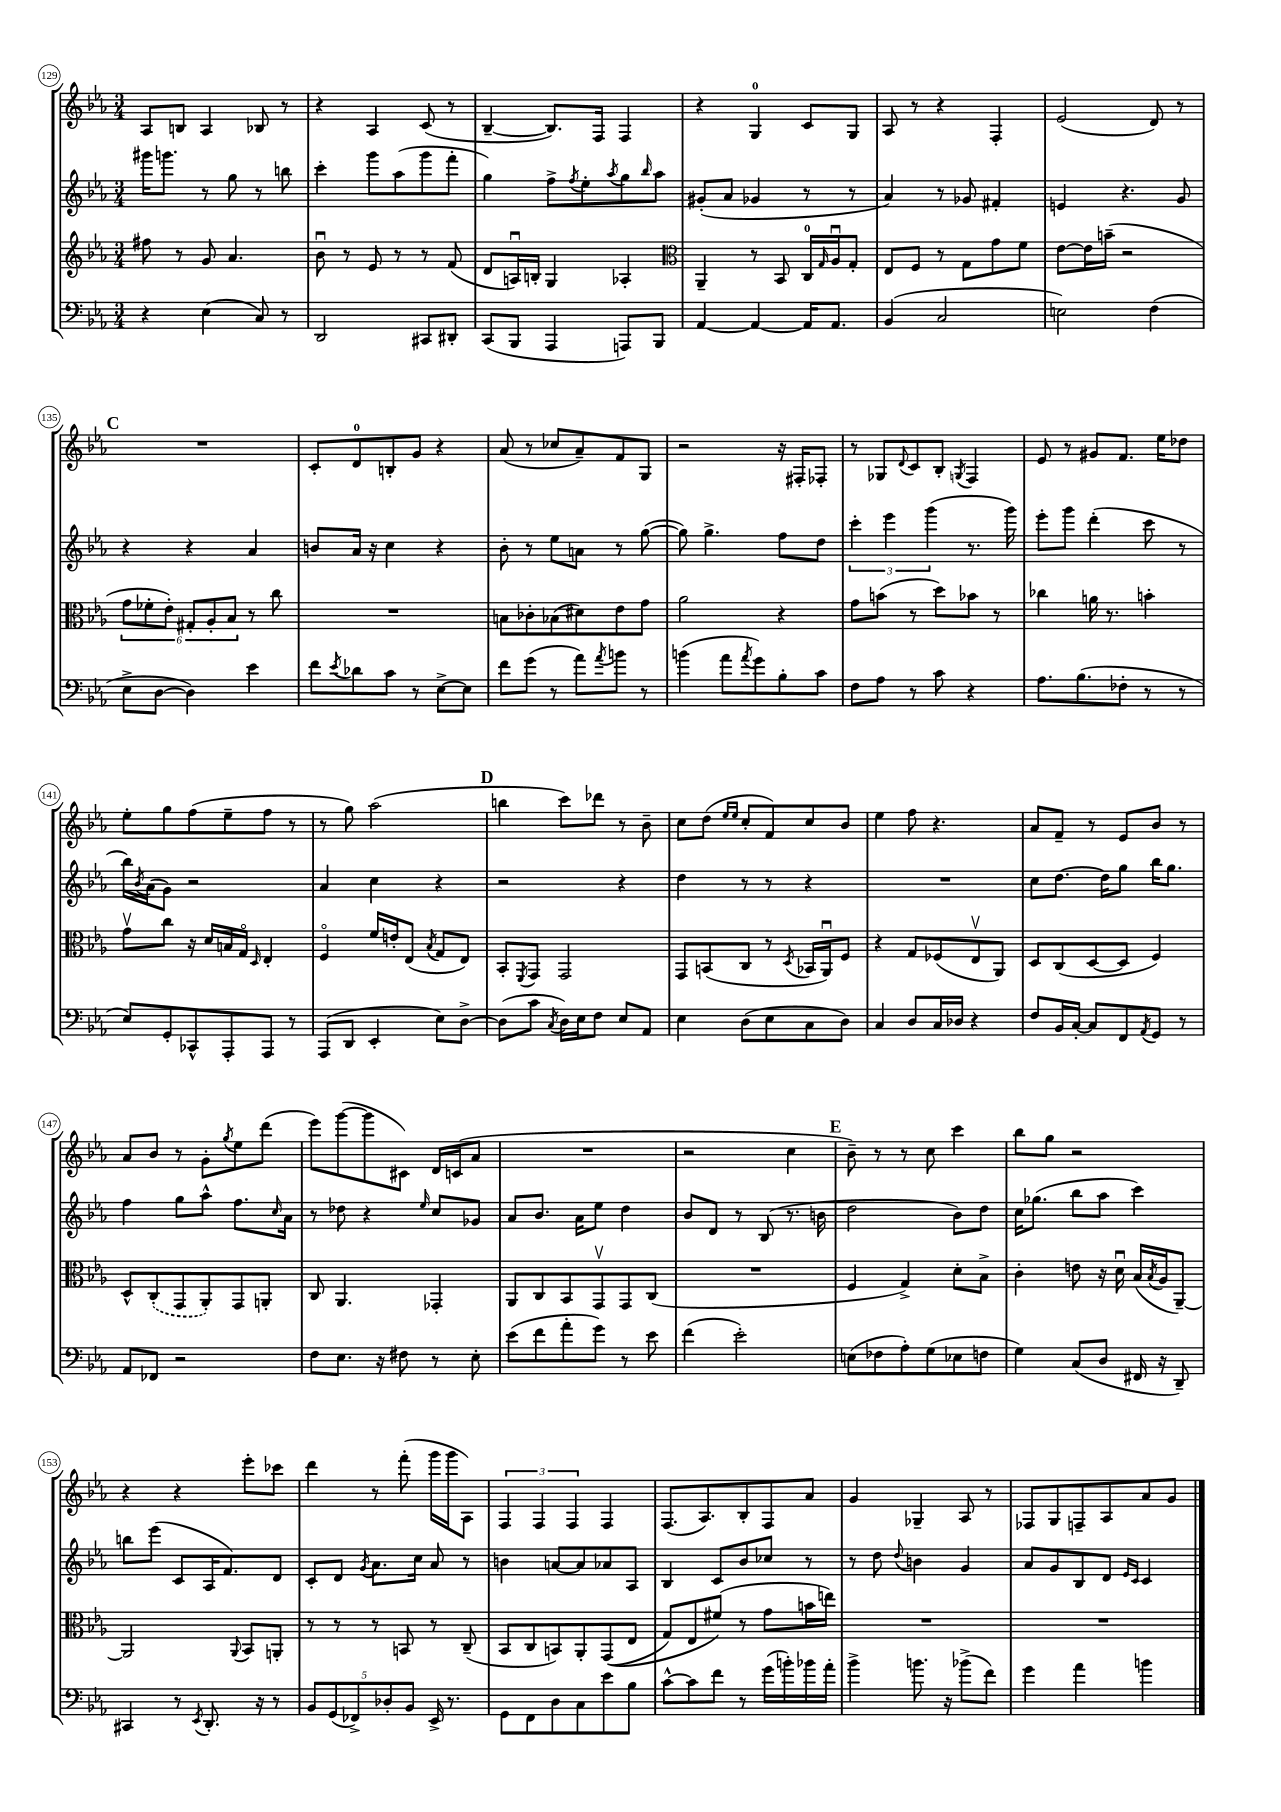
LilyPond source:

<<
\new StaffGroup <<
\new Staff = "s0" {
    \clef treble \key ees \major \numericTimeSignature \time 3/4
    aes8 b8 aes4 bes8 r8 |
    r4 aes4 c'8( r8 |
    bes4~-- bes8.) f16 f4 |
    r4 g4-0 c'8 g8 |
    aes8 r8 r4 f4-. |
    ees'2( d'8) r8 |
    \mark \markup { \bold "C" } R2. |
    c'8-. d'8-0 b8-. g'8 r4 |
    aes'8( r8 ces''8 aes'8--) f'8 g8 |
    r2 r16 fis16-. fes8-. |
    r8 ges8 \appoggiatura { d'8 } c'8 bes8-. \acciaccatura { g8 } f4 |
    ees'8 r8 gis'8 f'8. ees''16 des''8 |
    ees''8-. g''8 f''8( ees''8-- f''8 r8 |
    r8 g''8) aes''2( |
    \mark \markup { \bold "D" } b''4 c'''8) des'''8 r8 bes'8-- |
    c''8 d''8( \grace { ees''16 ees''16 } c''8-. f'8) c''8 bes'8 |
    ees''4 f''8 r4. |
    aes'8 f'8-- r8 ees'8 bes'8 r8 |
    aes'8 bes'8 r8 g'8-. \acciaccatura { g''8 } ees''8 d'''8( |
    ees'''8) g'''8~( g'''8 cis'8) d'16 c'16( aes'8 |
    R2. |
    r2 c''4 |
    \mark \markup { \bold "E" } bes'8--) r8 r8 c''8 c'''4 |
    bes''8 g''8 r2 |
    r4 r4 ees'''8-. ces'''8 |
    d'''4 r8 f'''8-.( g'''16 g'''16 aes8) |
    \tuplet 3/2 { f4 f4 f4 } f4 |
    f8.( aes8.) bes8-. f8 aes'8 |
    g'4 ges4-- aes8 r8 |
    fes8 g8 f8-- aes8 aes'8 g'8 \bar "|." |
}
\new Staff = "s1" {
    \clef treble \key ees \major \numericTimeSignature \time 3/4
    gis'''16 g'''8. r8 g''8 r8 b''8 |
    c'''4-. g'''8 aes''8( g'''8 f'''8-. |
    g''4) f''8-> \acciaccatura { f''8 } ees''8-. \acciaccatura { aes''8 } g''8 \grace { bes''16 } aes''8 |
    gis'8-.( aes'8 ges'4 r8 r8 |
    aes'4) r8 ges'8 fis'4-. |
    e'4 r4. g'8 |
    \mark \markup { \bold "C" } r4 r4 aes'4 |
    b'8 aes'16 r16 c''4 r4 |
    bes'8-. r8 ees''8 a'8 r8 g''8~( |
    g''8) g''4.-> f''8 d''8 |
    \tuplet 3/2 { c'''4-. ees'''4 g'''4( } r8. g'''16) |
    ees'''8-. g'''8 d'''4-.( c'''8 r8 |
    bes''16) \acciaccatura { bes'8 } aes'16( g'8) r2 |
    aes'4 c''4 r4 |
    \mark \markup { \bold "D" } r2 r4 |
    d''4 r8 r8 r4 |
    R2. |
    c''8 d''8.~ d''16 g''8 bes''16 g''8. |
    f''4 g''8 aes''8-^ f''8. \grace { c''16 } aes'16 |
    r8 des''8 r4 \grace { ees''16 } c''8 ges'8 |
    aes'8 bes'8. aes'16 ees''8 d''4 |
    bes'8 d'8 r8 bes8( r8. b'16 |
    \mark \markup { \bold "E" } d''2 bes'8) d''8 |
    c''16 ges''8.( bes''8 aes''8 c'''4) |
    b''8 ees'''8( c'8 aes16 f'8.) d'8 |
    c'8-. d'8 \acciaccatura { g'8 } aes'8. c''16 aes'8 r8 |
    b'4 a'8~ a'8 aes'8 aes8 |
    bes4 c'8 bes'8 ces''8 r8 |
    r8 d''8 \appoggiatura { d''8 } b'4 g'4 |
    aes'8 g'8 bes8 d'8 \grace { ees'16 c'16 } c'4 \bar "|." |
}
\new Staff = "s2" {
    \clef treble \key ees \major \numericTimeSignature \time 3/4
    fis''8 r8 g'8 aes'4. |
    bes'8\downbow r8 ees'8 r8 r8 f'8( |
    d'8 a16\downbow) b16-. g4 aes4-. |
    \clef alto aes,4-- r8 bes,8 c16-0 \grace { g16 } aes16\downbow g8-. |
    ees8 f8 r8 g8 g'8 f'8 |
    ees'8~ ees'16 b'16--( r2 |
    \mark \markup { \bold "C" } \tuplet 6/4 { g'8 fes'8-. ees'8-.) gis8-. aes8-. bes8 } r8 c''8 |
    R2. |
    b8 ces'8-. bes8( dis'8) ees'8 g'8 |
    aes'2 r4 |
    g'8 b'8( r8 d''8) bes'8 r8 |
    ces''4 a'16 r8. b'4-. |
    g'8\upbow c''8 r16 d'16 b16 g16\flageolet \grace { d16 } ees4-. |
    f4\flageolet f'16 e'16-. ees8( \acciaccatura { bes8 } g8 ees8) |
    \mark \markup { \bold "D" } bes,8-. \acciaccatura { f,8 } g,8 g,2 |
    g,8 b,8( c8 r8 \acciaccatura { d8 } bes,16 aes,16\downbow) f8 |
    r4 g8 fes8( ees8\upbow aes,8) |
    d8 c8( d8~ d8 f4) |
    d8-^ \once \slurDashed c8-.( g,8 aes,8-.) g,8 a,8-. |
    c8 aes,4. ges,4-. |
    aes,8 c8 bes,8 g,8\upbow g,8 c8( |
    R2. |
    \mark \markup { \bold "E" } f4 g4->) d'8-. bes8-> |
    c'4-. e'8 r16 d'16\downbow bes16( \acciaccatura { bes8 } aes16 aes,8~--) |
    aes,2 \appoggiatura { aes,8 } bes,8 a,8-. |
    r8 r8 r8 b,8 r8 c8--( |
    bes,8 c8 b,8) aes,8-. g,8(\( ees8 |
    g8) ees8 fis'8(\) r8 g'8 b'16 e''16) |
    R2. |
    R2. \bar "|." |
}
\new Staff = "s3" {
    \clef bass \key ees \major \numericTimeSignature \time 3/4
    r4 ees4( c8) r8 |
    d,2 cis,8 dis,8-. |
    c,8( bes,,8 aes,,4 a,,8) bes,,8 |
    aes,4~ aes,4~ aes,16 aes,8. |
    bes,4( c2 |
    e2) f4( |
    \mark \markup { \bold "C" } ees8-> d8~ d4) ees'4 |
    f'8 \acciaccatura { ees'8 } des'8 c'8 r8 ees8~-> ees8 |
    f'8 g'8( r8 aes'8) \acciaccatura { aes'8 } b'8 r8 |
    b'4( aes'8 \acciaccatura { aes'8 } g'8) bes8-. c'8 |
    f8 aes8 r8 c'8 r4 |
    aes8. bes8.( fes8-. r8 r8 |
    ees8) g,8-. ces,8-^ aes,,8-. aes,,8 r8 |
    aes,,8( d,8 ees,4-. ees8) d8~-> |
    \mark \markup { \bold "D" } d8( c'8 \acciaccatura { c8 } d16) ees16 f8 ees8 aes,8 |
    ees4 d8( ees8 c8 d8) |
    c4 d8 c16 des16 r4 |
    f8 bes,16 c16~-. c8 f,8 \acciaccatura { aes,8 } g,8 r8 |
    aes,8 fes,8 r2 |
    f8 ees8. r16 fis8 r8 ees8-. |
    ees'8( f'8 aes'8-. g'8) r8 ees'8 |
    f'4( ees'2-.) |
    \mark \markup { \bold "E" } e8( fes8 aes8-.) g8( ees8 f8 |
    g4) c8( d8 fis,16 r16 d,8--) |
    cis,4 r8 \acciaccatura { ees,8 } d,8.-. r16 r8 |
    \tuplet 5/4 { bes,8 g,8( fes,8->) des8-. bes,8 } ees,16-> r8. |
    g,8 f,8 d8 c8 ees'8 bes8 |
    c'8~-^ c'8 f'8 r8 g'16( b'16-.) bes'16 aes'16-. |
    bes'4-> b'8. r16 bes'8->( f'8) |
    g'4 aes'4 b'4 \bar "|." |
}
>>
>>
\layout { \context { \Score currentBarNumber = #129 \override BarNumber.stencil = #(make-stencil-circler 0.1 0.3 ly:text-interface::print) } }
